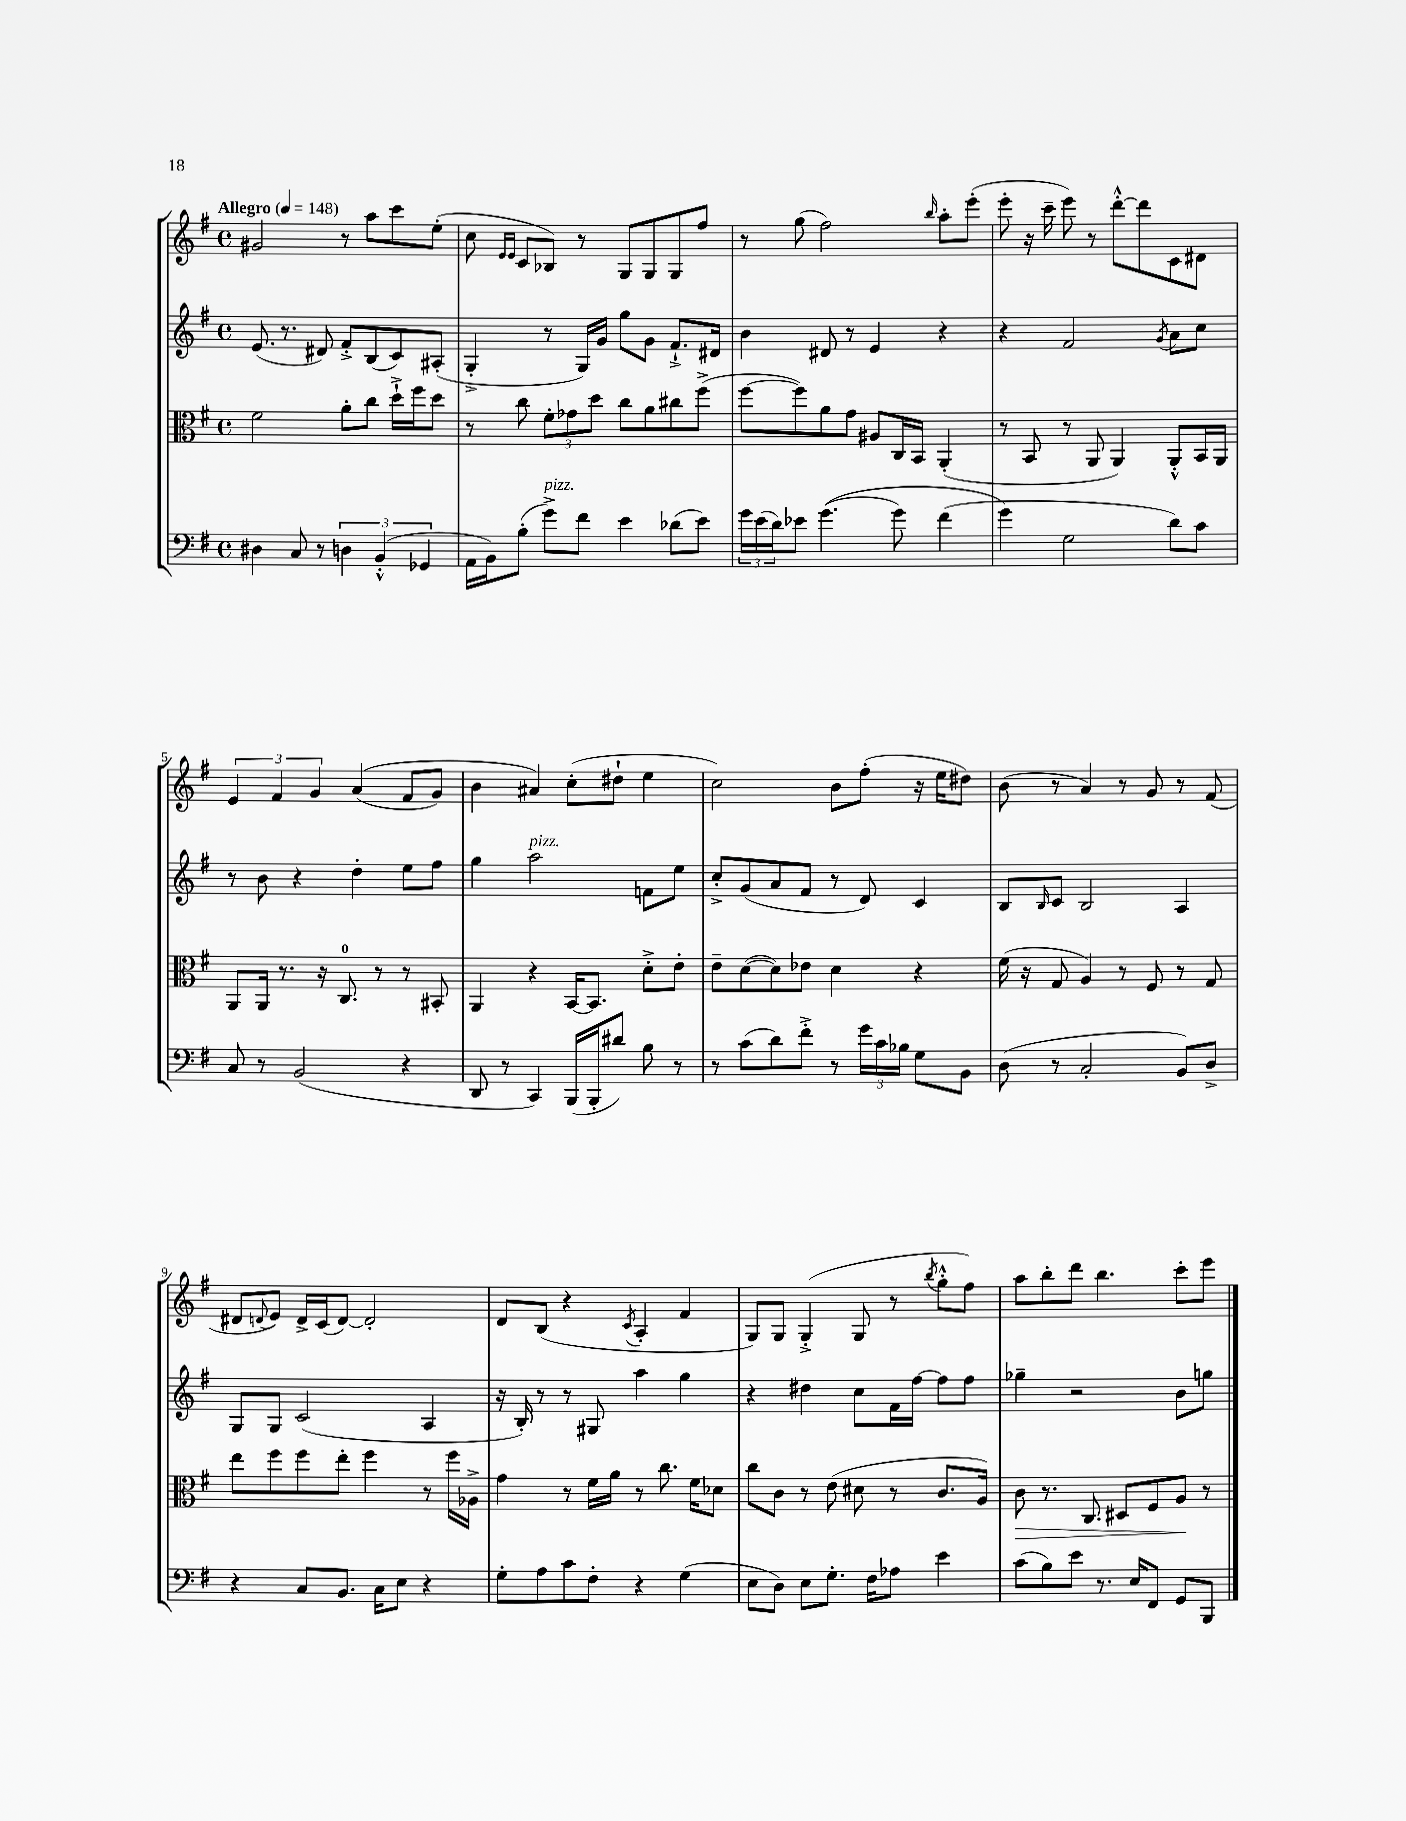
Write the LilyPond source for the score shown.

<<
\new StaffGroup <<
\new Staff = "s0" {
    \clef treble \key g \major \defaultTimeSignature \time 4/4 \tempo "Allegro" 4 = 148
    gis'2 r8 a''8 c'''8 e''8-.( |
    c''8 \grace { e'16 e'16 } c'8 bes8) r8 g8 g8 g8 fis''8 |
    r8 g''8( fis''2) \grace { b''16 } a''8-. e'''8-.( |
    e'''8-. r16 c'''16-- e'''8) r8 d'''8~-.-^ d'''8 c'8 dis'8 |
    \tuplet 3/2 { e'4 fis'4 g'4 } a'4(\( fis'8 g'8) |
    b'4 ais'4\) c''8-.( dis''8-! e''4 |
    c''2) b'8 fis''8-.( r16 e''16 dis''8) |
    b'8( r8 a'4) r8 g'8 r8 fis'8( |
    dis'8 \appoggiatura { d'8 } e'8) d'16-> c'16( d'8~) d'2-. |
    d'8 b8( r4 \acciaccatura { c'8 } a4-. fis'4 |
    g8) g8 g4-.->( g8 r8 \acciaccatura { b''8 } g''8-.-^ fis''8) |
    a''8 b''8-. d'''8 b''4. c'''8-. e'''8 \bar "|." |
}
\new Staff = "s1" {
    \clef treble \key g \major \defaultTimeSignature \time 4/4
    e'8.( r8. dis'8) fis'8-.-> b8( c'8) ais8-.( |
    g4-.-> r8 g16) g'16 g''8 g'8 fis'8.-!-> dis'16 |
    b'4 dis'8 r8 e'4 r4 |
    r4 fis'2 \acciaccatura { g'8 } a'8 c''8 |
    r8 b'8 r4 d''4-. e''8 fis''8 |
    g''4 a''2^\markup { \italic "pizz." } f'8 e''8 |
    c''8-.-> g'8( a'8 fis'8 r8 d'8) c'4 |
    b8 \grace { b16 } c'8 b2 a4 |
    g8 g8 c'2( a4 |
    r16 b16-.) r8 r8 gis8 a''4 g''4 |
    r4 dis''4 c''8 fis'16 fis''16~ fis''8 fis''8 |
    ges''4-- r2 b'8 g''8 \bar "|." |
}
\new Staff = "s2" {
    \clef alto \key g \major \defaultTimeSignature \time 4/4
    fis'2 a'8-. c''8 d''16-!-> fis''16 d''8 |
    r8 c''8 \tuplet 3/2 { fis'8-. ges'8 d''8 } c''8 a'8 cis''8 fis''8->( |
    fis''8~ fis''8) a'8 g'8 ais8 c16 b,16 a,4-.( |
    r8 b,8 r8 a,8 a,4) a,8-.-^ b,16 a,16 |
    a,8 a,16 r8. r16 c8.-0 r8 r8 bis,8-. |
    a,4 r4 b,16~ b,8. d'8-.-> e'8-. |
    e'8-- d'8~( d'8) ees'8 d'4 r4 |
    fis'16( r16 g8 a4) r8 fis8 r8 g8 |
    e''8 fis''8 fis''8 e''8-. fis''4 r8 fis''16 aes16-> |
    g'4 r8 fis'16 a'16 r8 c''8. fis'16 des'8 |
    c''8 c'8 r8 e'8( dis'8 r8 c'8. a16) |
    c'8\> r8. c8. dis8 fis8 a8\! r8 \bar "|." |
}
\new Staff = "s3" {
    \clef bass \key g \major \defaultTimeSignature \time 4/4
    dis4 c8 r8 \tuplet 3/2 { d4 b,4-.-^( ges,4 } |
    a,16 b,16) b8-.( g'8->^\markup { \italic "pizz." }) fis'8 e'4 des'8( e'8) |
    \tuplet 3/2 { g'16 e'16( d'16) } ees'8 g'4.(\( g'8) fis'4( |
    g'4\) g2 d'8) c'8 |
    c8 r8 b,2( r4 |
    d,8 r8 c,4) b,,16( b,,16-. dis'8) b8 r8 |
    r8 c'8( d'8) fis'8-.-> r8 \tuplet 3/2 { g'16 c'16 bes16 } g8 b,8 |
    d8( r8 c2-. b,8) d8-> |
    r4 c8 b,8. c16 e8 r4 |
    g8-. a8 c'8 fis8-. r4 g4( |
    e8 d8) e8 g8.-. fis16 aes8 e'4 |
    c'8( b8) e'8 r8. e16 fis,8 g,8 b,,8 \bar "|." |
}
>>
>>
